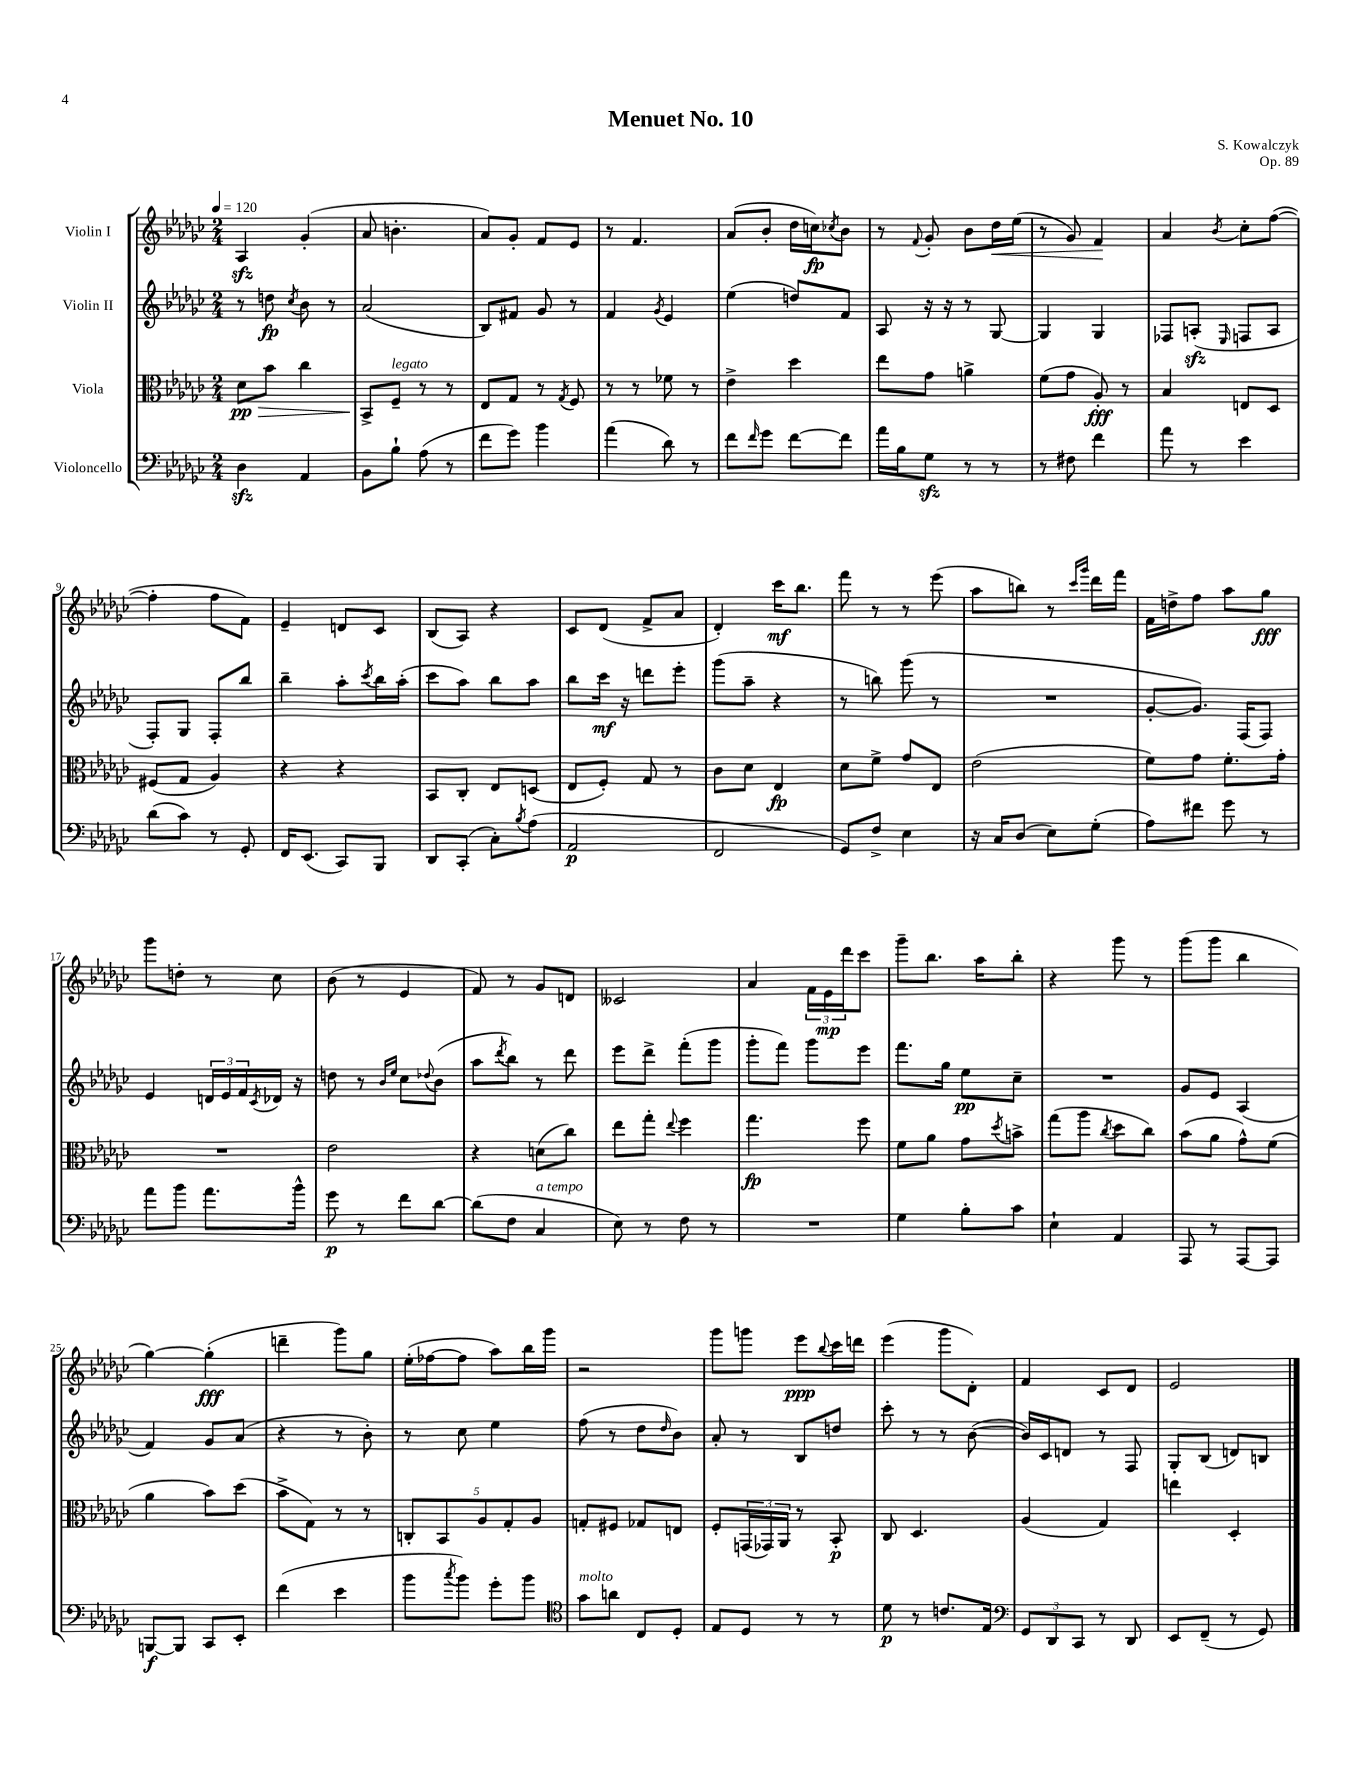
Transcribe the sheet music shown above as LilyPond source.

\header { title = "Menuet No. 10" composer = "S. Kowalczyk" opus = "Op. 89" }
<<
\new StaffGroup <<
\new Staff = "s0" \with { instrumentName = "Violin I" } {
    \clef treble \key ges \major \numericTimeSignature \time 2/4 \tempo 4 = 120
    aes4\sfz ges'4-.( |
    aes'8 b'4.-. |
    aes'8) ges'8-. f'8 ees'8 |
    r8 f'4. |
    aes'8( bes'8-. des''16 c''16\fp) \acciaccatura { ces''8 } bes'8 |
    r8 \appoggiatura { f'8 } ges'8-. bes'8 des''16\< ees''16( |
    r8 ges'8) f'4\! |
    aes'4 \acciaccatura { bes'8 } ces''8-. f''8~( |
    f''4-. f''8 f'8) |
    ees'4-- d'8 ces'8 |
    bes8( aes8) r4 |
    ces'8 des'8( f'8-> aes'8 |
    des'4-.) ces'''16\mf bes''8. |
    f'''8 r8 r8 ees'''8( |
    aes''8 b''8) r8 \grace { ces'''16 ges'''16 } des'''16 f'''16 |
    f'16 d''16-> f''8 aes''8 ges''8\fff |
    ges'''8 d''8-. r8 ces''8 |
    bes'8( r8 ees'4 |
    f'8) r8 ges'8 d'8 |
    ceses'2 |
    aes'4 \tuplet 3/2 { f'16 ees'16\mp des'''16 } ces'''8 |
    ges'''8-- bes''8. aes''16 bes''8-. |
    r4 ges'''8 r8 |
    ges'''8( ges'''8 bes''4 |
    ges''4~) ges''4-.\fff( |
    d'''4-- ges'''8) ges''8 |
    ees''16-.( fes''16~ fes''8 aes''8) bes''16 ges'''16 |
    r2 |
    ges'''8 g'''8 ees'''8\ppp \appoggiatura { bes''8 } ces'''16 d'''16 |
    ees'''4( ges'''8 des'8-.) |
    f'4 ces'8 des'8 |
    ees'2 \bar "|." |
}
\new Staff = "s1" \with { instrumentName = "Violin II" } {
    \clef treble \key ges \major \numericTimeSignature \time 2/4
    r8 d''8\fp \acciaccatura { ces''8 } bes'8 r8 |
    aes'2( |
    bes8) fis'8 ges'8 r8 |
    f'4 \acciaccatura { ges'8 } ees'4 |
    ees''4( d''8) f'8 |
    aes8 r16 r16 r8 ges8~ |
    ges4 ges4 |
    fes8 a8-.\sfz( \grace { ees16 } f8 a8 |
    f8-.) ges8 f8-. bes''8 |
    bes''4-- aes''8-. \acciaccatura { ces'''8 } bes''16 aes''16-.( |
    ces'''8 aes''8) bes''8 aes''8 |
    bes''8 ces'''16\mf r16 d'''8 ees'''8-. |
    ges'''8( aes''8-- r4 |
    r8 b''8) ges'''8( r8 |
    R2 |
    ges'8~-. ges'8.) f16( f8) |
    ees'4 \tuplet 3/2 { d'16 ees'16 f'16 } \acciaccatura { ces'8 } des'16 r16 |
    d''8 r8 \grace { bes'16 ees''16 } ces''8 \appoggiatura { des''8 } bes'8( |
    aes''8 \acciaccatura { des'''8 } bes''8) r8 des'''8 |
    ees'''8 des'''8-> f'''8-.( ges'''8 |
    ges'''8-. f'''8) ges'''8 ees'''8 |
    f'''8. ges''16 ees''8\pp ces''8-- |
    R2 |
    ges'8 ees'8 aes4( |
    f'4) ges'8 aes'8( |
    r4 r8 bes'8-.) |
    r8 ces''8 ees''4 |
    f''8( r8 des''8 \grace { des''16 } bes'8) |
    aes'8-. r8 bes8 d''8 |
    ces'''8-. r8 r8 bes'8~( |
    bes'16) ces'16 d'8 r8 f8 |
    ges8-. bes8( d'8) b8 \bar "|." |
}
\new Staff = "s2" \with { instrumentName = "Viola" } {
    \clef alto \key ges \major \numericTimeSignature \time 2/4
    des'8\pp\> bes'8 ces''4 |
    bes,8->\! f8--^\markup { \italic "legato" } r8 r8 |
    ees8 ges8 r8 \acciaccatura { ges8 } f8 |
    r8 r8 fes'8 r8 |
    ees'4-> des''4 |
    ees''8 ges'8 a'4-> |
    f'8( ges'8 aes8-.\fff) r8 |
    bes4 e8 des8 |
    fis8( ges8 aes4) |
    r4 r4 |
    bes,8 ces8-. ees8 d8( |
    ees8 f8-.) ges8 r8 |
    ces'8 des'8 ees4\fp |
    des'8 f'8-> ges'8 ees8 |
    ees'2( |
    f'8) ges'8 f'8.-. ges'16-. |
    R2 |
    ees'2 |
    r4 d'8( ces''8) |
    ees''8 ges''8-. \appoggiatura { ees''8 } f''4 |
    ges''4.\fp f''8 |
    f'8 aes'8 ges'8 \acciaccatura { des''8 } b'8-> |
    ges''8( aes''8 \acciaccatura { ces''8 } des''8 ces''8) |
    bes'8( aes'8 ges'8-^) f'8( |
    aes'4 bes'8) des''8( |
    bes'8-> ges8) r8 r8 |
    \tuplet 5/4 { c8-. bes,8 aes8 ges8-. aes8 } |
    g8-. fis8 ges8 e8 |
    f8-. \tuplet 3/2 { g,16( ges,16) aes,16 } r8 bes,8-.\p |
    ces8 des4. |
    aes4( ges4) |
    e''4 des4-. \bar "|." |
}
\new Staff = "s3" \with { instrumentName = "Violoncello" } {
    \clef bass \key ges \major \numericTimeSignature \time 2/4
    des4\sfz aes,4 |
    bes,8 bes8-! aes8( r8 |
    f'8 ges'8) bes'4 |
    aes'4( des'8) r8 |
    f'8 \grace { f'16 } ges'8 f'8~ f'8 |
    aes'16 bes16 ges8\sfz r8 r8 |
    r8 fis8 f'4 |
    aes'8 r8 ees'4 |
    des'8( ces'8) r8 ges,8-. |
    f,16 ees,8.( ces,8) bes,,8 |
    des,8 ces,8-.( ces8-.) \acciaccatura { bes8 } aes8( |
    aes,2\p |
    f,2 |
    ges,8) f8-> ees4 |
    r16 ces16 des8( ees8) ges8-.( |
    aes8) fis'8 ges'8 r8 |
    aes'8 bes'8 aes'8. bes'16-^ |
    ges'8\p r8 f'8 des'8~ |
    des'8( f8 ces4^\markup { \italic "a tempo" } |
    ees8) r8 f8 r8 |
    R2 |
    ges4 bes8-. ces'8 |
    ees4-! aes,4 |
    aes,,8 r8 aes,,8~ aes,,8 |
    b,,8~\f b,,8 ces,8 ees,8-. |
    f'4( ees'4 |
    bes'8 \acciaccatura { ces''8 } bes'8) ges'8-. bes'8 |
    \clef tenor ges'8^\markup { \italic "molto" } a'8 ces8 des8-. |
    ees8 des8 r8 r8 |
    des'8\p r8 c'8. ees16 |
    \clef bass \tuplet 3/2 { ges,8 des,8 ces,8 } r8 des,8 |
    ees,8 f,8--( r8 ges,8) \bar "|." |
}
>>
>>
